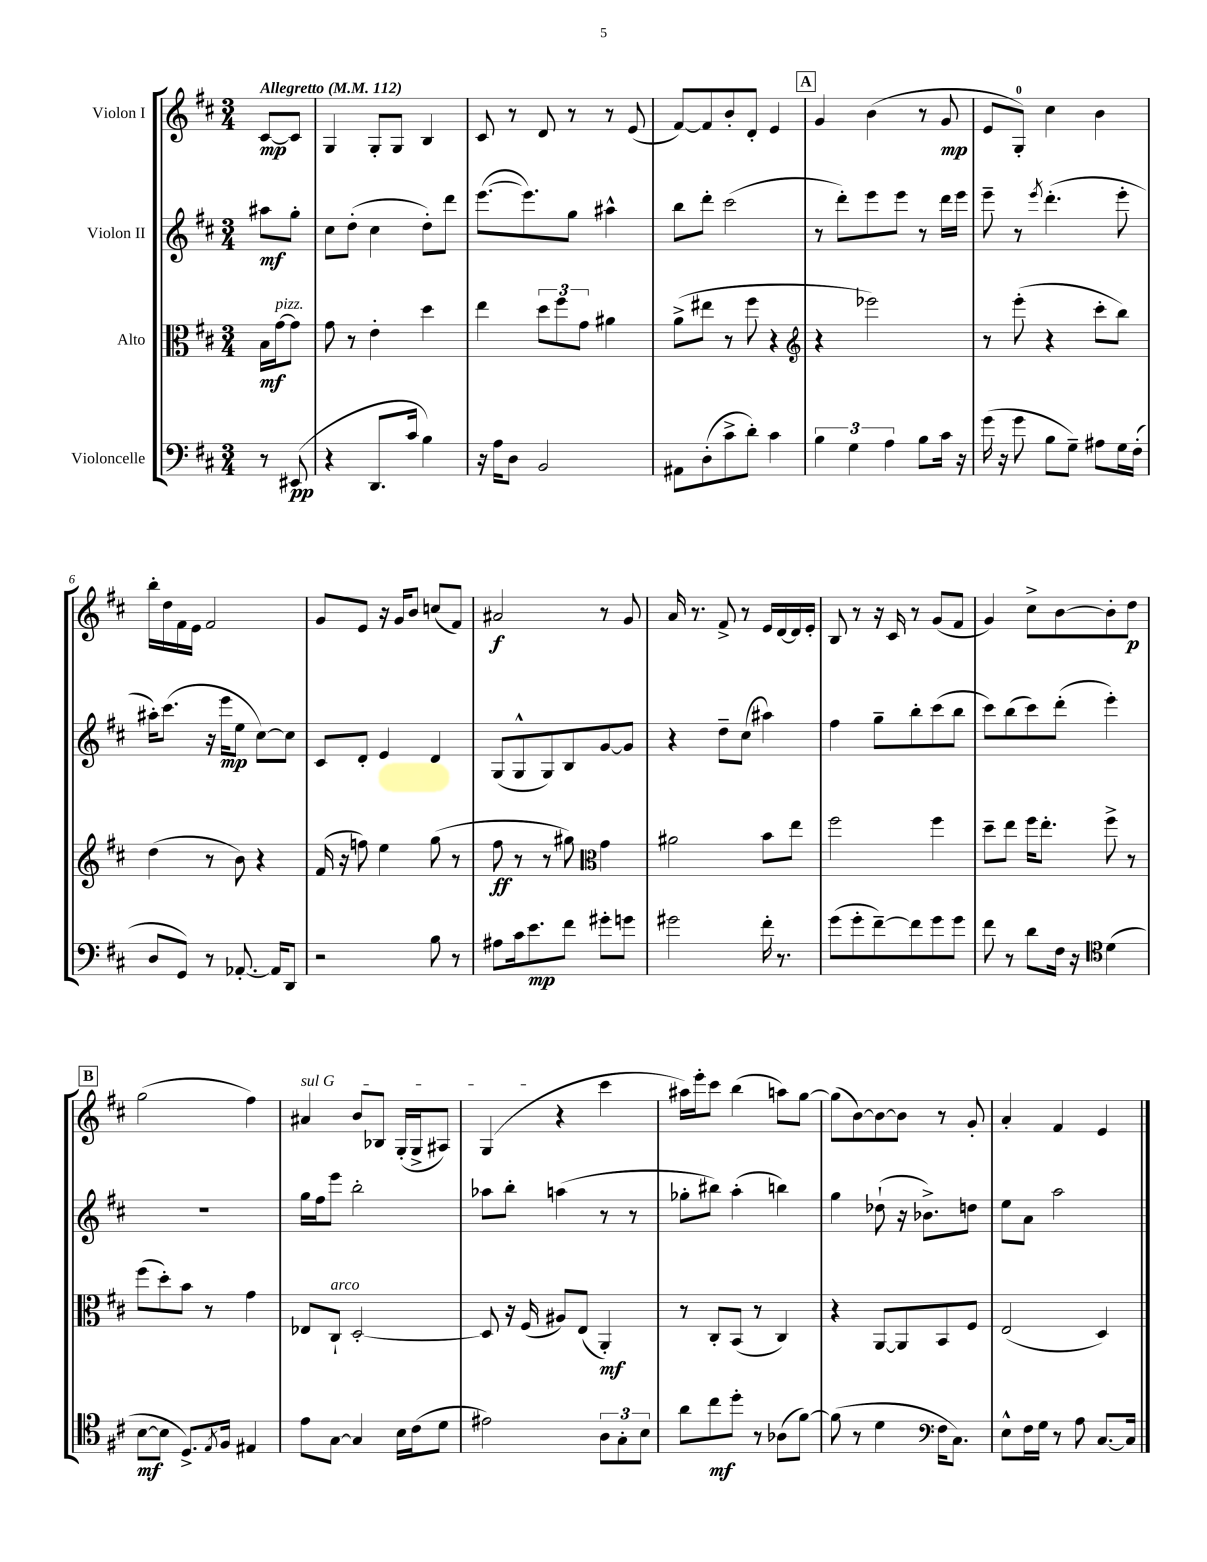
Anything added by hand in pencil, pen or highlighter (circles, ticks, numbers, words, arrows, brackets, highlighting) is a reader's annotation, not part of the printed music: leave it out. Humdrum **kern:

**kern	**kern	**kern	**kern
*staff4	*staff3	*staff2	*staff1
*clefF4	*clefC3	*clefG2	*clefG2
*k[f#c#]	*k[f#c#]	*k[f#c#]	*k[f#c#]
*M3/4	*M3/4	*M3/4	*M3/4
*MM112	*MM112	*MM112	*MM112
8r	16B	8aa#	[8c#
.	[16g	.	.
(8EE#	8g]	8gg'	8c#]
=	=	=	=
4r	8g	8cc#	4G
.	8r	(8dd'	.
8.DD	4e'	4cc#	8G'
.	.	.	8G
16c#	.	.	.
4B)	4dd	8dd')	4B
.	.	8ddd	.
=	=	=	=
16r	4ee	([8.eee	8c#
16A	.	.	.
8D	.	.	8r
.	.	8.eee])	.
2BB	12dd	.	8d
.	12ff#	.	.
.	.	8gg	8r
.	12g	.	.
.	4a#	4aa#^^	8r
.	.	.	(8e
=	=	=	=
8AA#	(8a^	8bb	[8f#)
(8D'	8ee#	8ddd'	8f#]
8c#^	8r	(2ccc#	8b'
8d')	8ff#	.	8d'
4c#	4r	.	4e
=	=	=	=
*	*clefG2	*	*
6B	4r	8r	4g
.	.	8ddd')	.
6G	.	.	.
.	2eee-)	8eee	(4b
6A	.	.	.
.	.	8eee	.
8B	.	8r	8r
16c#	.	16ddd	8g
16r	.	16eee	.
=	=	=	=
(16g	8r	8eee~	8e
16r	.	.	.
8g	(8eee'	8r	8G')
.	.	8qeee	.
8B	4r	(4.ddd'	4cc#
8G~)	.	.	.
8A#	8ccc#'	.	4b
16G	8bb)	8eee'	.
(16F#'	.	.	.
=	=	=	=
8D	(4dd	16aa#')	16bb'
.	.	(8.ccc#	16dd
8GG)	.	.	16f#
.	.	.	16e
8r	8r	16r	2f#
.	.	16eee	.
[8.AA-'	8b)	8ee	.
.	4r	[8cc#)	.
16AA-]	.	.	.
8DD	.	8cc#]	.
=	=	=	=
2r	(16f#	8c#	8g
.	16r	.	.
.	8ff)	8d'	8e
.	4ee	4e	16r
.	.	.	16g
.	.	.	8b
8B	(8gg	4d	(8cc
8r	8r	.	8f#)
=	=	=	=
8A#	8ff#	(8G	2a#
16c#	8r	8G^^	.
8.e	.	.	.
.	8r	8G)	.
8f#	8gg#)	8B	.
*	*clefC3	*	*
8g#'	4g	[8g	8r
8g	.	8g]	8g
=	=	=	=
2g#	2a#	4r	16a
.	.	.	8.r
.	.	8dd~	8f#^
.	.	(8cc#	8r
16f#'	8b	4aa#)	16e
8.r	.	.	[16d
.	8ee	.	16d]
.	.	.	16e'
=	=	=	=
(8g	2ff#	4ff#	8B
8g'	.	.	8r
[8f#~)	.	8gg~	16r
.	.	.	16c#
8f#]	.	8bb'	8r
8g	4ff#	(8ccc#	(8g
8g	.	8bb	8f#
=	=	=	=
8f#	8dd~	8ccc#)	4g)
8r	8ee	(8bb	.
8d	16ff#	8ccc#)	8cc#^
.	8.ee'	.	.
16F#	.	(8ddd'	[8b
16r	.	.	.
*clefC4	*	*	*
(4d	8ff#^	4eee')	8b']
.	8r	.	8dd
=	=	=	=
[8B	(8ff#	2.r	(2gg
8B]	8dd')	.	.
8.D^)	8b	.	.
.	8r	.	.
8qE	.	.	.
16F#	.	.	.
4E#	4g	.	4ff#)
=	=	=	=
8e	8E-	16gg	4a#
.	.	16ff#	.
[8G	8C#`	8eee	.
4G]	[2D'	2bb'	8b
.	.	.	8B-
16B	.	.	(16G'
(16c#	.	.	16G^
8d	.	.	8A#)
=	=	=	=
2e#)	8D]	8aa-	(4G
.	16r	8bb'	.
.	(16F#	.	.
.	8A#)	(4aa	4r
.	(8E	.	.
12A	4AA')	8r	4ccc#
12G'	.	.	.
.	.	8r	.
12B	.	.	.
=	=	=	=
8a	8r	8gg-'	16aa#)
.	.	.	16eee'
8cc#	8C#'	8bb#)	8ccc#
8dd'	(8BB	(4aa'	(4bb
8r	8r	.	.
(8A-	4C#)	4bb)	8aa)
[8f#)	.	.	[8gg
=	=	=	=
(8f#]	4r	4gg	(8gg]
8r	.	.	[8b)
4d	[8AA	(8dd-`	8b_
.	8AA]	16r	8b]
.	.	8.b-^)	.
*clefF4	*	*	*
16F#	8BB	.	8r
8.C#)	.	.	.
.	8F#	8dd	8g'
=	=	=	=
8E^^	(2E	8ee	4a'
16F#	.	8a	.
16G	.	.	.
8r	.	2aa	4f#
8A	.	.	.
[8.C#	4D)	.	4e
16C#]	.	.	.
==	==	==	==
*-	*-	*-	*-
